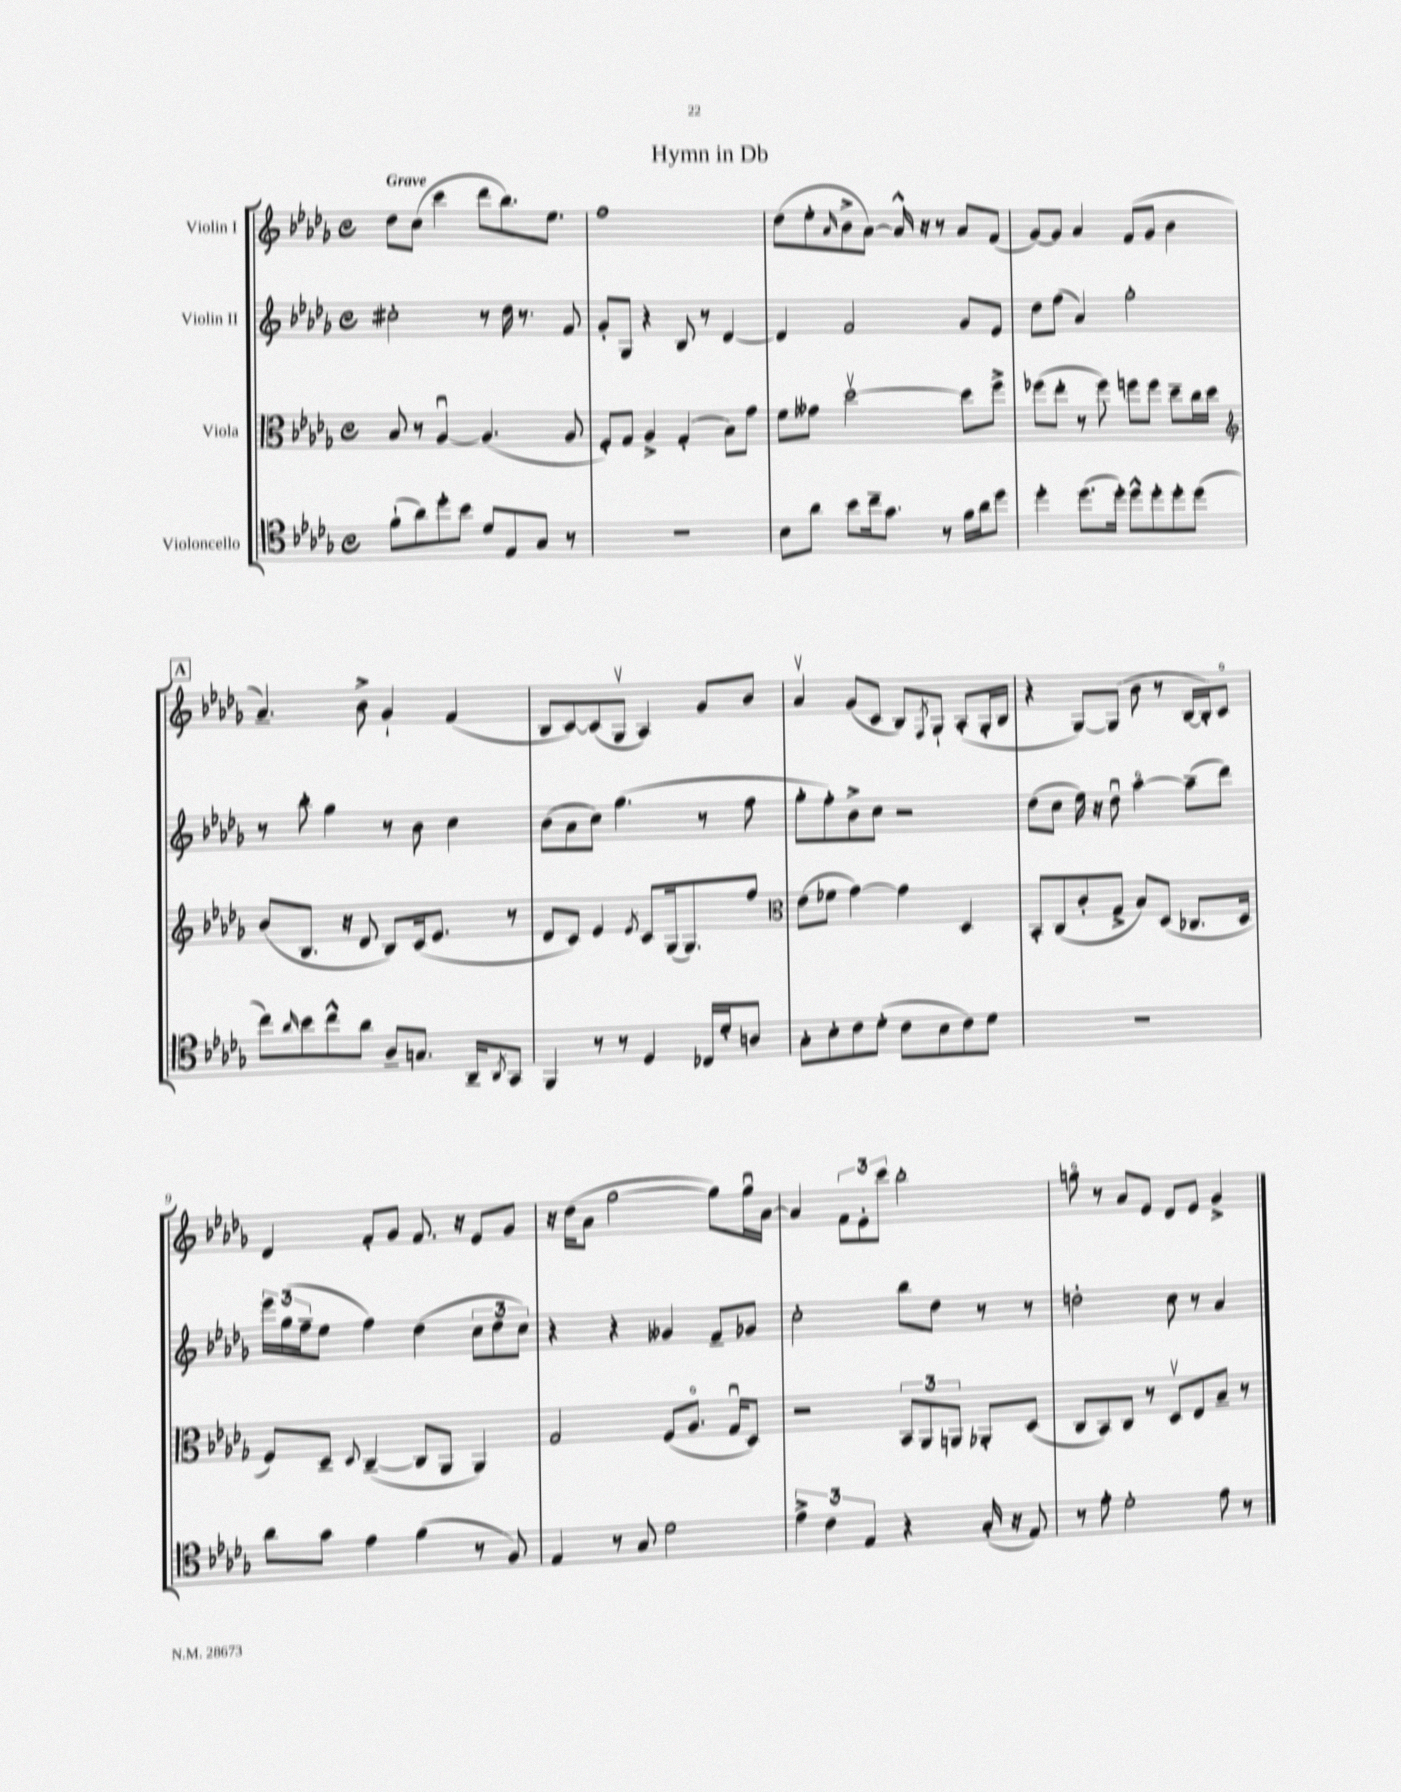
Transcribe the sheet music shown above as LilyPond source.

\header { title = "Hymn in Db" }
<<
\new StaffGroup <<
\new Staff = "s0" \with { instrumentName = "Violin I" } {
    \clef treble \key des \major \defaultTimeSignature \time 4/4 \tempo "Grave"
    des''8 c''8( c'''4 des'''8 bes''8.) ees''8. |
    f''1 |
    des''8( ees''8-. \grace { aes'16 } bes'8-> aes'8~) aes'16-^ r16 r8 aes'8 f'8( |
    ges'8~) ges'8 aes'4 f'8( ges'8 bes'4 |
    \mark \markup { \box "A" } aes'4.--) bes'8-> ges'4-! f'4( |
    bes8 c'8~) c'8( ges8\upbow aes4) ges'8 bes'8 |
    aes'4\upbow ges'8( c'8 bes8) \acciaccatura { f8 } ges8-! aes8-.( ges16-. bes16 |
    r4 ges8~) ges8( bes'8 r8 bes16~ bes16-.) c'8\flageolet |
    des'4 f'8-. ges'8 f'8. r16 ees'8 ges'8 |
    r16 des''16( aes'8 ges''2~ ges''8) ges''16\downbow aes'16~ |
    aes'4 \tuplet 3/2 { f'8 ees'8-. c'''8 } bes''2-. |
    g''8\flageolet r8 aes'8 ees'8 des'8 ees'8 ges'4-> \bar "|." |
}
\new Staff = "s1" \with { instrumentName = "Violin II" } {
    \clef treble \key des \major \defaultTimeSignature \time 4/4
    cis''2-. r8 des''16 r8. f'8 |
    ges'8-. ges8 r4 bes8 r8 des'4~ |
    des'4 f'2 ges'8 ees'8 |
    des''8 f''8( aes'4) ges''2-. |
    \mark \markup { \box "A" } r8 bes''8-. ges''4 r8 bes'8 c''4 |
    bes'8( aes'8 c''8) ges''4.( r8 f''8 |
    ges''8-. f''8-.) bes'8-> c''8 r2 |
    des''8( c''8 ees''16) r16 des''8\downbow aes''4~\flageolet aes''8--( des'''8) |
    \tuplet 3/2 { ees'''16 ges''16( f''16-- } ees''8 f''4) des''4( \tuplet 3/2 { c''8 des''8 c''8) } |
    r4 r4 geses'4 f'8-- ges'8 |
    c''2-. bes''8 des''8 r8 r8 |
    d''2-. c''8 r8 aes'4 \bar "|." |
}
\new Staff = "s2" \with { instrumentName = "Viola" } {
    \clef alto \key des \major \defaultTimeSignature \time 4/4
    bes8 r8 aes4~\downbow aes4.( aes8 |
    f8-.) ges8 aes4-> ges4-.( bes8) ges'8 |
    f'8 geses'8 des''2~\upbow des''8 f''8-> |
    fes''8( ees''8-. r8 fes''8) f''8 f''8 des''8-- c''16 des''16 |
    \mark \markup { \box "A" } \clef treble bes'8( bes8. r16 des'8 bes8) c'16( ees'8. r8 |
    des'8 c'8) ees'4 \acciaccatura { ees'8 } c'8 ges16( ges8.) f''8 |
    \clef alto ees'8( fes'8 ges'4~) ges'4 des4 |
    bes,8-. c8( c'8-. ges8-> bes8) des8( ces8. des16 |
    f8) des8-- \appoggiatura { des8 } c4~--( c8 aes,8 aes,4) |
    ges2 f8( aes8.\flageolet ges16\downbow des8) |
    r2 \tuplet 3/2 { bes,8 aes,8 a,8 } aes,8-. des8( |
    c8 bes,8) c8 r8 des8\upbow ees8 bes8-- r8 \bar "|." |
}
\new Staff = "s3" \with { instrumentName = "Violoncello" } {
    \clef tenor \key des \major \defaultTimeSignature \time 4/4
    f'8-!( aes'8) des''8-. bes'8 des'8 ees8 ges8 r8 |
    R1 |
    bes8 aes'8 bes'8 c''16-- ges'8. r8 f'16 aes'16 des''8 |
    des''4-. des''8.( des''16-.) des''8-^ des''8-. des''8-. des''8( |
    \mark \markup { \box "A" } c''8) \grace { aes'16 } bes'8 c''8-^ aes'8 aes8-- g8. aes,16-- \acciaccatura { aes,8 } ges,8 |
    f,4 r8 r8 des4 ces16 des'16-. a8 |
    ges8-. bes8-. c'8 des'8-.( c'8 bes8 c'8) des'8 |
    r1 |
    aes'8 ges'8 ees'4 f'4( r8 f8) |
    ees4 r8 ges8 des'2 |
    \tuplet 3/2 { ees'4-> c'4 ees4 } r4 ges16-.( r16 ees8) |
    r8 ees'8-. des'2-. ees'8 r8 \bar "|." |
}
>>
>>
